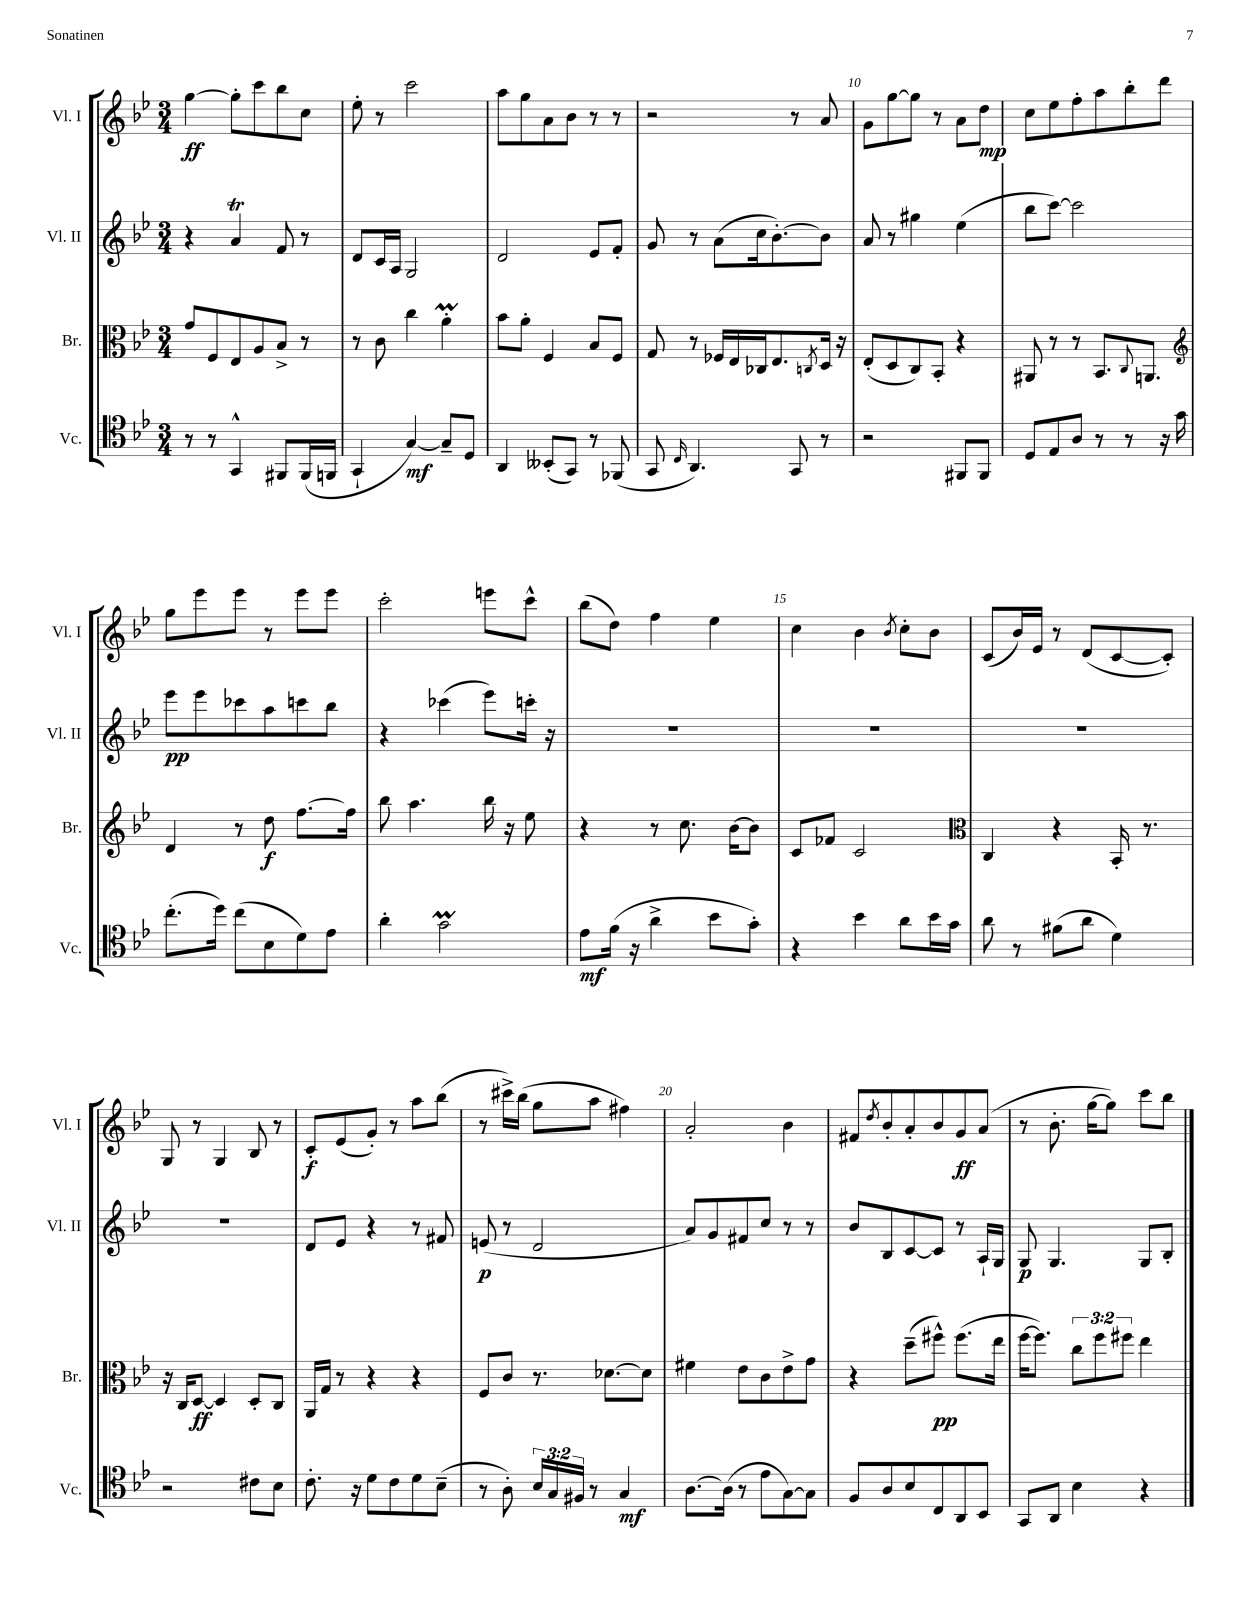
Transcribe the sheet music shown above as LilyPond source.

<<
\new StaffGroup <<
\new Staff = "s0" \with { instrumentName = "Vl. I" shortInstrumentName = "Vl. I" } {
    \clef treble \key bes \major \numericTimeSignature \time 3/4
    g''4~\ff g''8-. c'''8 bes''8 c''8 |
    ees''8-. r8 c'''2 |
    a''8 g''8 a'8 bes'8 r8 r8 |
    r2 r8 a'8 |
    g'8 g''8~ g''8 r8 a'8 d''8\mp |
    c''8 ees''8 f''8-. a''8 bes''8-. d'''8 |
    g''8 ees'''8 ees'''8 r8 ees'''8 ees'''8 |
    c'''2-. e'''8 c'''8-^ |
    bes''8( d''8) f''4 ees''4 |
    c''4 bes'4 \acciaccatura { bes'8 } c''8-. bes'8 |
    c'8( bes'16) ees'16 r8 d'8( c'8~ c'8-.) |
    g8 r8 g4 bes8 r8 |
    c'8-.\f ees'8( g'8-.) r8 a''8 bes''8( |
    r8 cis'''16->) bes''16( g''8 a''8 fis''4) |
    a'2-. bes'4 |
    fis'8 \acciaccatura { d''8 } bes'8-. a'8-. bes'8 g'8\ff a'8( |
    r8 bes'8.-. g''16~ g''8) c'''8 bes''8 \bar "|." |
}
\new Staff = "s1" \with { instrumentName = "Vl. II" shortInstrumentName = "Vl. II" } {
    \clef treble \key bes \major \numericTimeSignature \time 3/4
    r4 a'4\trill f'8 r8 |
    d'8 c'16 a16 g2 |
    d'2 ees'8 f'8-. |
    g'8 r8 a'8( c''16 bes'8.~-.) bes'8 |
    a'8 r8 gis''4 ees''4( |
    bes''8 c'''8~) c'''2 |
    ees'''8\pp ees'''8 ces'''8 a''8 c'''8 bes''8 |
    r4 ces'''4( ees'''8) c'''16-. r16 |
    R2. |
    R2. |
    R2. |
    R2. |
    d'8 ees'8 r4 r8 fis'8 |
    e'8\p( r8 d'2 |
    a'8) g'8 fis'8 c''8 r8 r8 |
    bes'8 bes8 c'8~ c'8 r8 a16-! g16 |
    g8\p g4. g8 bes8-. \bar "|." |
}
\new Staff = "s2" \with { instrumentName = "Br." shortInstrumentName = "Br." } {
    \clef alto \key bes \major \numericTimeSignature \time 3/4 \override Staff.TupletNumber.text = #tuplet-number::calc-fraction-text
    g'8 f8 ees8 a8 bes8-> r8 |
    r8 c'8 c''4 a'4-.\prall |
    bes'8 a'8-. f4 bes8 f8 |
    g8 r8 fes16 ees16 ces16 ees8. \acciaccatura { c8 } d16 r16 |
    ees8-.( d8 c8) bes,8-. r4 |
    ais,8 r8 r8 bes,8. \appoggiatura { c8 } a,8. |
    \clef treble d'4 r8 d''8\f f''8.~ f''16 |
    bes''8 a''4. bes''16 r16 ees''8 |
    r4 r8 c''8. bes'16~ bes'8 |
    c'8 fes'8 c'2 |
    \clef alto c4 r4 bes,16-. r8. |
    r16 c16 d8~\ff d4 d8-. c8 |
    a,16 g16 r8 r4 r4 |
    f8 c'8 r8. des'8.~ des'8 |
    fis'4 ees'8 c'8 ees'8-> g'8 |
    r4 d''8--( fis''8-^\pp) fis''8.( ees''16 |
    f''16~ f''8.) \tuplet 3/2 { c''8 f''8 fis''8 } ees''4 \bar "|." |
}
\new Staff = "s3" \with { instrumentName = "Vc." shortInstrumentName = "Vc." } {
    \clef tenor \key bes \major \numericTimeSignature \time 3/4 \override Staff.TupletNumber.text = #tuplet-number::calc-fraction-text
    r8 r8 g,4-^ fis,8 fis,16( f,16 |
    g,4-! g4~\mf) g8-- d8 |
    a,4 beses,8-.( g,8) r8 fes,8( |
    g,8 \grace { c16 } a,4.) g,8 r8 |
    r2 fis,8 fis,8 |
    d8 ees8 a8 r8 r8 r16 g'16 |
    c''8.-.( d''16) c''8( bes8 d'8) ees'8 |
    a'4-. g'2\prall |
    ees'8\mf f'16( r16 a'4-> bes'8 g'8-.) |
    r4 bes'4 a'8 bes'16 g'16 |
    a'8 r8 fis'8( a'8 d'4) |
    r2 cis'8 bes8 |
    c'8.-. r16 d'8 c'8 d'8 bes8--( |
    r8 a8-.) \tuplet 3/2 { bes16 g16 fis16 } r8 g4\mf |
    a8.~ a16( r8 ees'8 g8~) g8 |
    f8 a8 bes8 c8 a,8 bes,8 |
    g,8 a,8 bes4 r4 \bar "|." |
}
>>
>>
\layout { \context { \Score currentBarNumber = #6 \override BarNumber.break-visibility = ##(#f #t #t) barNumberVisibility = #(every-nth-bar-number-visible 5) } }
